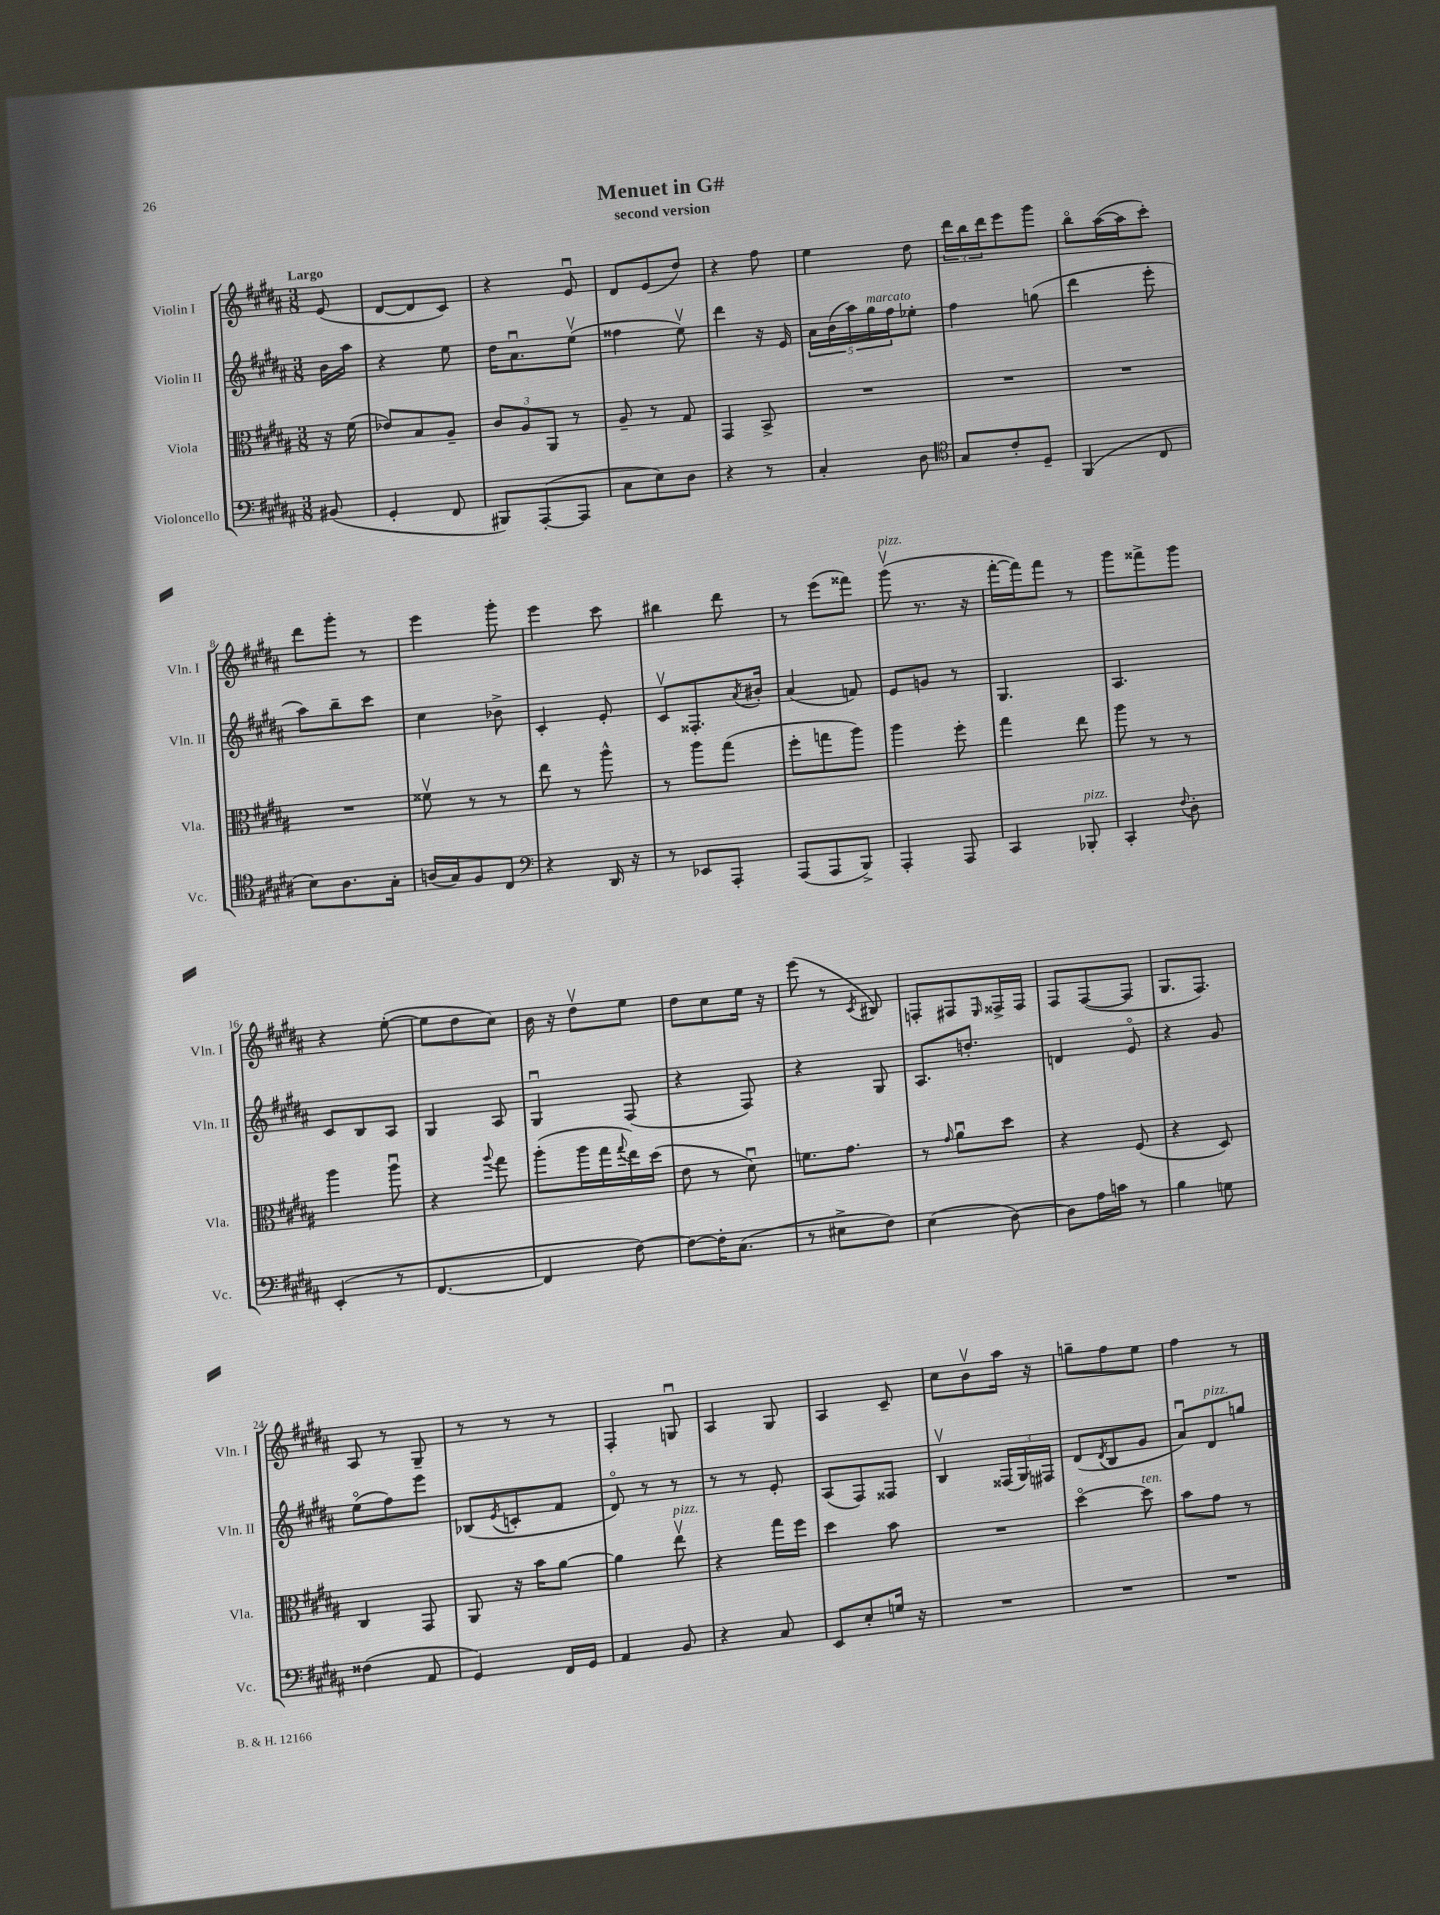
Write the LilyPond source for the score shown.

\header { title = "Menuet in G#" subtitle = "second version" }
<<
\new StaffGroup <<
\new Staff = "s0" \with { instrumentName = "Violin I" shortInstrumentName = "Vln. I" } {
    \clef treble \key b \major \numericTimeSignature \time 3/8 \partial 8 \tempo "Largo"
    e'8( |
    dis'8~ dis'8 cis'8) |
    r4 e'8\downbow |
    dis'8 e'8( dis''8) |
    r4 fis''8 |
    e''4 dis''8 |
    \tuplet 3/2 { dis'''16 b''16 dis'''16 } e'''8 gis'''8 |
    b''8\flageolet ais''16~( ais''16 cis'''8-.) |
    dis'''8 gis'''8-. r8 |
    e'''4 gis'''8-. |
    e'''4 cis'''8 |
    bis''4 dis'''8 |
    r8 e'''8( fisis'''8) |
    gis'''8\upbow^\markup { \italic "pizz." }( r8. r16 |
    fis'''16~-. fis'''16) fis'''8 r8 |
    gis'''8 fisis'''8-> gis'''8 |
    r4 e''8~-.( |
    e''8 dis''8 cis''8) |
    b'16 r16 dis''8\upbow e''8 |
    dis''8 cis''8 e''16 r16 |
    e'''8( r8 \acciaccatura { cis'8 } bis8) |
    f8-. fis8 \grace { e16 } fisis16-> fisis16 |
    fis8 fis8~( fis8 |
    gis8. fis8.) |
    ais8 r8 gis8-- |
    r8 r8 r8 |
    fis4-. g8\downbow |
    ais4 gis8 |
    ais4 cis'8-- |
    cis''8 b'8\upbow ais''16 r16 |
    g''8-- fis''8 e''8 |
    fis''4 r8 \bar "|." |
}
\new Staff = "s1" \with { instrumentName = "Violin II" shortInstrumentName = "Vln. II" } {
    \clef treble \key b \major \numericTimeSignature \time 3/8 \partial 8
    b'16 ais''16 |
    r4 e''8 |
    dis''16 ais'8.\downbow e''8\upbow( |
    fisis''4 e''8\upbow) |
    dis'''4 r16 e'16 |
    \tuplet 5/4 { ais'16 b'16( ais''16) gis''16^\markup { \italic "marcato" } fis''16 } ees''8-. |
    fis''4 g''8( |
    dis'''4 e'''8-. |
    ais''8) b''8-- cis'''8 |
    cis''4 bes'8-> |
    cis'4-. e'8-. |
    cis'8\upbow fisis8.-. \acciaccatura { ais'8 } bis'16-. |
    ais'4( f'8) |
    e'8 g'8 r8 |
    gis4. |
    ais4. |
    cis'8 b8 ais8 |
    gis4 ais8 |
    gis4\downbow fis8( |
    r4 fis8) |
    r4 gis8 |
    ais8. d''8.-. |
    d'4 e'8\flageolet |
    r4 gis'8 |
    e''8\flageolet( fis''8) e'''8 |
    bes8( \acciaccatura { e'8 } c'8-. fis'8 |
    dis'8\flageolet) r8 r8 |
    r8 r8 e'8-. |
    ais8( fis8) fisis8 |
    b4\upbow \tuplet 3/2 { fisis16( gis16) fis16 } |
    dis'8( \acciaccatura { dis'8 } b8 gis'8 |
    ais'8\downbow) dis'8^\markup { \italic "pizz." } g''8 \bar "|." |
}
\new Staff = "s2" \with { instrumentName = "Viola" shortInstrumentName = "Vla." } {
    \clef alto \key b \major \numericTimeSignature \time 3/8 \partial 8
    r16 fis'16( |
    ees'8) b8 ais8-- |
    \tuplet 3/2 { cis'8 ais8 ais,8 } r8 |
    ais8-- r8 gis8 |
    gis,4 b,8-> |
    R4. |
    R4. |
    R4. |
    R4. |
    fisis'8\upbow r8 r8 |
    e''8 r8 ais''8-^ |
    r8 ais''8 gis''8( |
    fis''8-. g''8 ais''8) |
    ais''4 fis''8-. |
    gis''4 e''8 |
    ais''8 r8 r8 |
    ais''4 ais''8\downbow |
    r4 \appoggiatura { ais''8 } gis''8 |
    ais''8-.( ais''16 gis''16 \appoggiatura { gis''8 } e''16) dis''16( |
    e'8 r8 dis'8\downbow) |
    f'8. gis'8. |
    r8 \grace { gis'16 } ais'8\downbow dis''8 |
    r4 fis8( |
    r4 dis8) |
    cis4 gis,8 |
    ais,8 r16 b'16 ais'8~ |
    ais'4 e''8\upbow^\markup { \italic "pizz." } |
    r4 gis''16 fis''16 |
    dis''4 b'8 |
    R4. |
    dis''4~\flageolet dis''8^\markup { \italic "ten." } |
    b'8 gis'8 r8 \bar "|." |
}
\new Staff = "s3" \with { instrumentName = "Violoncello" shortInstrumentName = "Vc." } {
    \clef bass \key b \major \numericTimeSignature \time 3/8 \partial 8
    bis,8( |
    gis,4-. fis,8 |
    bis,,8) ais,,8~-.( ais,,8 |
    cis8 e8) dis8 |
    r4 r8 |
    cis4-. dis8 |
    \clef tenor gis8 cis'8-. dis8-- |
    fis,4( cis8 |
    b8) ais8. gis16-. |
    a16( gis16) fis8 cis8 |
    \clef bass r4 dis,16 r16 |
    r8 ees,8 ais,,8-. |
    ais,,8( ais,,8 b,,8->) |
    ais,,4-. ais,,8 |
    cis,4 bes,,8-.^\markup { \italic "pizz." } |
    cis,4-. \appoggiatura { fis8 } dis8-. |
    e,4-.( r8 |
    fis,4.~ |
    fis,4 fis8~) |
    fis8~ fis16-. cis8.( |
    r8 eis8-> fis8) |
    e4( dis8~) |
    dis8 ais16 c'16 r8 |
    b4 g8 |
    fisis4( ais,8 |
    gis,4) fis,16 gis,16 |
    ais,4 b,8 |
    r4 cis8 |
    e,8 e8-. g16 r16 |
    R4. |
    R4. |
    R4. \bar "|." |
}
>>
>>
